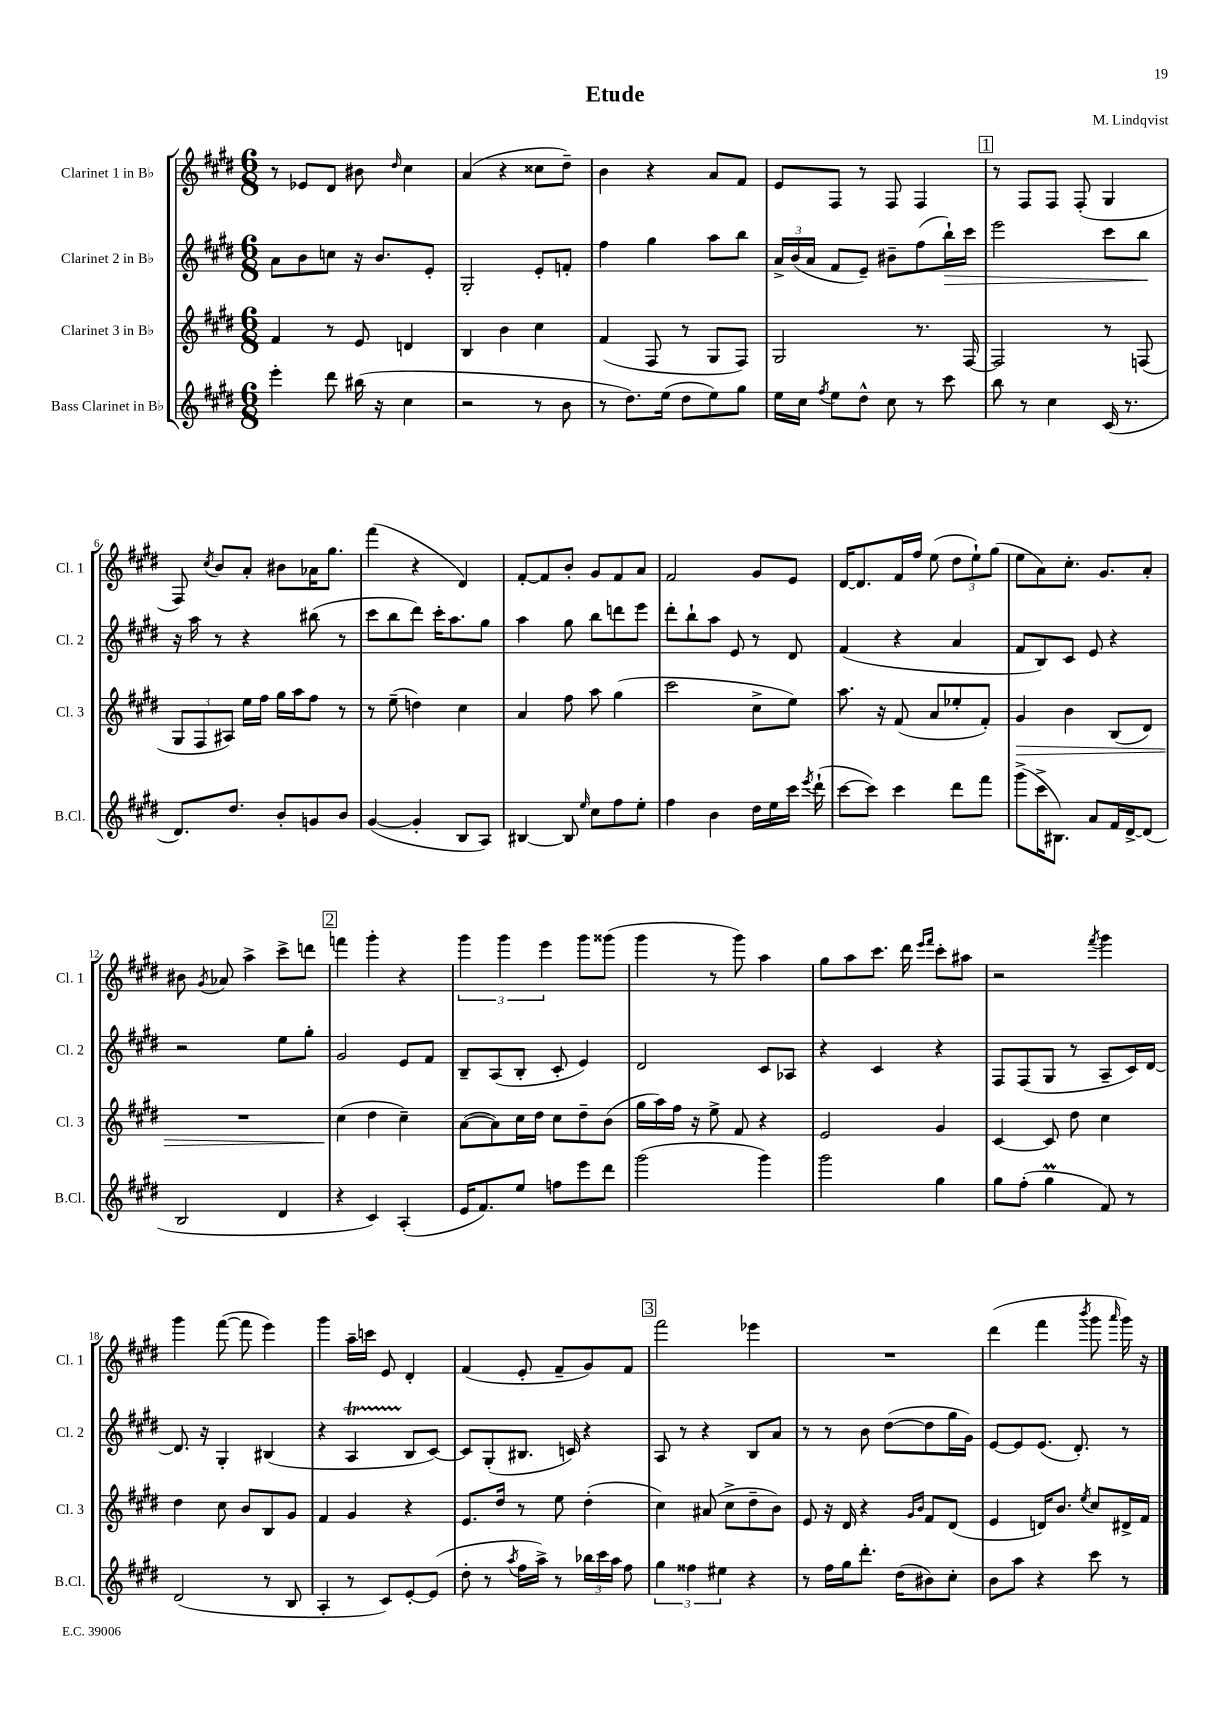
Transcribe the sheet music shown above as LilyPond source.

\header { title = "Etude" composer = "M. Lindqvist" }
<<
\new StaffGroup <<
\new Staff = "s0" \with { instrumentName = "Clarinet 1 in Bb" shortInstrumentName = "Cl. 1" } {
    \clef treble \key e \major \numericTimeSignature \time 6/8
    \autoBeamOff r8 ees'8[ dis'8] bis'8 \grace { dis''16 } cis''4 |
    a'4( r4 cisis''8[ dis''8]--) |
    b'4 r4 a'8[ fis'8] |
    e'8[ fis8] r8 fis8 fis4 |
    \mark \markup { \box "1" } r8 fis8[ fis8] fis8-.( gis4 |
    fis8) \acciaccatura { cis''8 } b'8[ a'8]-. bis'8[ aes'16 gis''8.] |
    fis'''4( r4 dis'4) |
    fis'8[~-. fis'8 b'8]-. gis'8[ fis'8 a'8] |
    fis'2 gis'8[ e'8] |
    dis'16[~ dis'8. fis'16 fis''16] e''8( \tuplet 3/2 { dis''8[ e''8-!) gis''8]( } |
    e''8[ a'8) cis''8.]-. gis'8.[ a'8]-. |
    bis'8 \acciaccatura { gis'8 } aes'8 a''4-> cis'''8[-> d'''8] |
    \mark \markup { \box "2" } f'''4 gis'''4-. r4 |
    \tuplet 3/2 { gis'''4 gis'''4 e'''4 } gis'''8[ gisis'''8]( |
    gis'''4 r8 gis'''8) a''4 |
    gis''8[ a''8 cis'''8.] dis'''16 \grace { e'''16[ fis'''16] } cis'''8[-. ais''8] |
    r2 \acciaccatura { fis'''8 } gis'''4 |
    gis'''4 fis'''8~( fis'''8 e'''4) |
    gis'''4 a''16[-- c'''16] e'8 dis'4-. |
    fis'4( e'8-. fis'8[-- gis'8) fis'8] |
    \mark \markup { \box "3" } fis'''2 ees'''4 |
    R2. |
    dis'''4( fis'''4 \acciaccatura { b'''8 } gis'''8 \grace { a'''16 } gis'''16) r16 \bar "|." |
}
\new Staff = "s1" \with { instrumentName = "Clarinet 2 in Bb" shortInstrumentName = "Cl. 2" } {
    \clef treble \key e \major \numericTimeSignature \time 6/8
    \autoBeamOff a'8[ b'8 c''8] r16 b'8.[ e'8]-. |
    gis2-. e'8[-. f'8]-. |
    fis''4 gis''4 a''8[ b''8] |
    \tuplet 3/2 { a'16[-> b'16( a'16] } fis'8[ e'8]--) bis'8[-- fis''8( b''16-!\>) cis'''16] |
    \mark \markup { \box "1" } e'''2 cis'''8[ b''8]\! |
    r16 a''16 r8 r4 bis''8( r8 |
    cis'''8[ b''8 dis'''8]) cis'''16[-. a''8. gis''8] |
    a''4 gis''8 b''8[ d'''8 e'''8] |
    dis'''8[-. b''8-! a''8] e'8 r8 dis'8 |
    fis'4( r4 a'4 |
    fis'8[ b8) cis'8] e'8 r4 |
    r2 e''8[ gis''8]-. |
    \mark \markup { \box "2" } gis'2 e'8[ fis'8] |
    b8[-- a8( b8]-. cis'8-. e'4) |
    dis'2 cis'8[ aes8] |
    r4 cis'4 r4 |
    fis8[ fis8( gis8] r8 a8[-- cis'16) dis'16]~ |
    dis'8. r16 gis4-. bis4( |
    r4 a4\startTrillSpan b8[\stopTrillSpan cis'8]~) |
    cis'8[ gis8-.( bis8.] c'16) r4 |
    \mark \markup { \box "3" } a8 r8 r4 b8[ a'8] |
    r8 r8 b'8 dis''8[~( dis''8 gis''16 gis'16]) |
    e'8[~ e'8 e'8.]( dis'8.-.) r8 \bar "|." |
}
\new Staff = "s2" \with { instrumentName = "Clarinet 3 in Bb" shortInstrumentName = "Cl. 3" } {
    \clef treble \key e \major \numericTimeSignature \time 6/8
    \autoBeamOff fis'4 r8 e'8 d'4 |
    b4 b'4 cis''4 |
    fis'4( fis8 r8 gis8[ fis8]) |
    gis2 r8. fis16~ |
    \mark \markup { \box "1" } fis2 r8 f8( |
    \tuplet 3/2 { gis8[ fis8 ais8]) } e''16[ fis''16] gis''16[ a''16 fis''8] r8 |
    r8 e''8--( d''4) cis''4 |
    a'4 fis''8 a''8 gis''4( |
    cis'''2 cis''8[-> e''8]) |
    a''8. r16 fis'8( a'8[ ees''8-. fis'8]-.) |
    gis'4\> b'4 b8[( dis'8]) |
    R2. |
    \mark \markup { \box "2" } cis''4\!( dis''4 cis''4--) |
    a'8[~( a'8) cis''16 dis''16] cis''8[ dis''8-- b'8]( |
    gis''16[ a''16) fis''16] r16 e''8-> fis'8 r4 |
    e'2 gis'4 |
    cis'4~ cis'8 dis''8 cis''4 |
    dis''4 cis''8 b'8[ b8 gis'8] |
    fis'4 gis'4 r4 |
    e'8.[ dis''16] r8 e''8 dis''4-.( |
    \mark \markup { \box "3" } cis''4) ais'8( cis''8[-> dis''8-- b'8]) |
    e'8 r16 dis'16 r4 \grace { gis'16[ b'16] } fis'8[ dis'8]( |
    e'4 d'16[) b'8.] \acciaccatura { e''8 } cis''8[ dis'16-> fis'16] \bar "|." |
}
\new Staff = "s3" \with { instrumentName = "Bass Clarinet in Bb" shortInstrumentName = "B.Cl." } {
    \clef treble \key e \major \numericTimeSignature \time 6/8
    \autoBeamOff e'''4-. dis'''8 bis''16( r16 cis''4 |
    r2 r8 b'8 |
    r8 dis''8.[) e''16]( dis''8[ e''8) gis''8] |
    e''16[ cis''16] \acciaccatura { fis''8 } e''8[ dis''8]-^ cis''8 r8 cis'''8 |
    \mark \markup { \box "1" } b''8 r8 cis''4 cis'16( r8. |
    dis'8.[) dis''8.] b'8[-. g'8 b'8] |
    gis'4~( gis'4-. b8[ a8]) |
    bis4~ bis8 \grace { e''16 } cis''8[ fis''8 e''8]-. |
    fis''4 b'4 dis''16[ e''16 cis'''16] \acciaccatura { e'''8 } dis'''16-!( |
    cis'''8[~ cis'''8]) cis'''4 dis'''8[ fis'''8] |
    gis'''8[->( cis'''16-> bis8.]) a'8[ fis'16 dis'16~-> dis'8]( |
    b2 dis'4 |
    \mark \markup { \box "2" } r4 cis'4) a4-.( |
    e'16[ fis'8.) e''8] f''8[ e'''8 dis'''8] |
    gis'''2( gis'''4) |
    gis'''2 gis''4 |
    gis''8[ fis''8]-.( gis''4\prall fis'8) r8 |
    dis'2( r8 b8 |
    a4-. r8 cis'8[) e'8~-. e'8]( |
    dis''8-. r8 \acciaccatura { a''8 } fis''16[ a''16]->) r8 \tuplet 3/2 { bes''16[ cis'''16 a''16] } fis''8 |
    \mark \markup { \box "3" } \tuplet 3/2 { gis''4 fisis''4 eis''4 } r4 |
    r8 fis''16[ gis''16 dis'''8.]-. dis''16[( bis'8) cis''8]-. |
    b'8[ a''8] r4 cis'''8 r8 \bar "|." |
}
>>
>>
